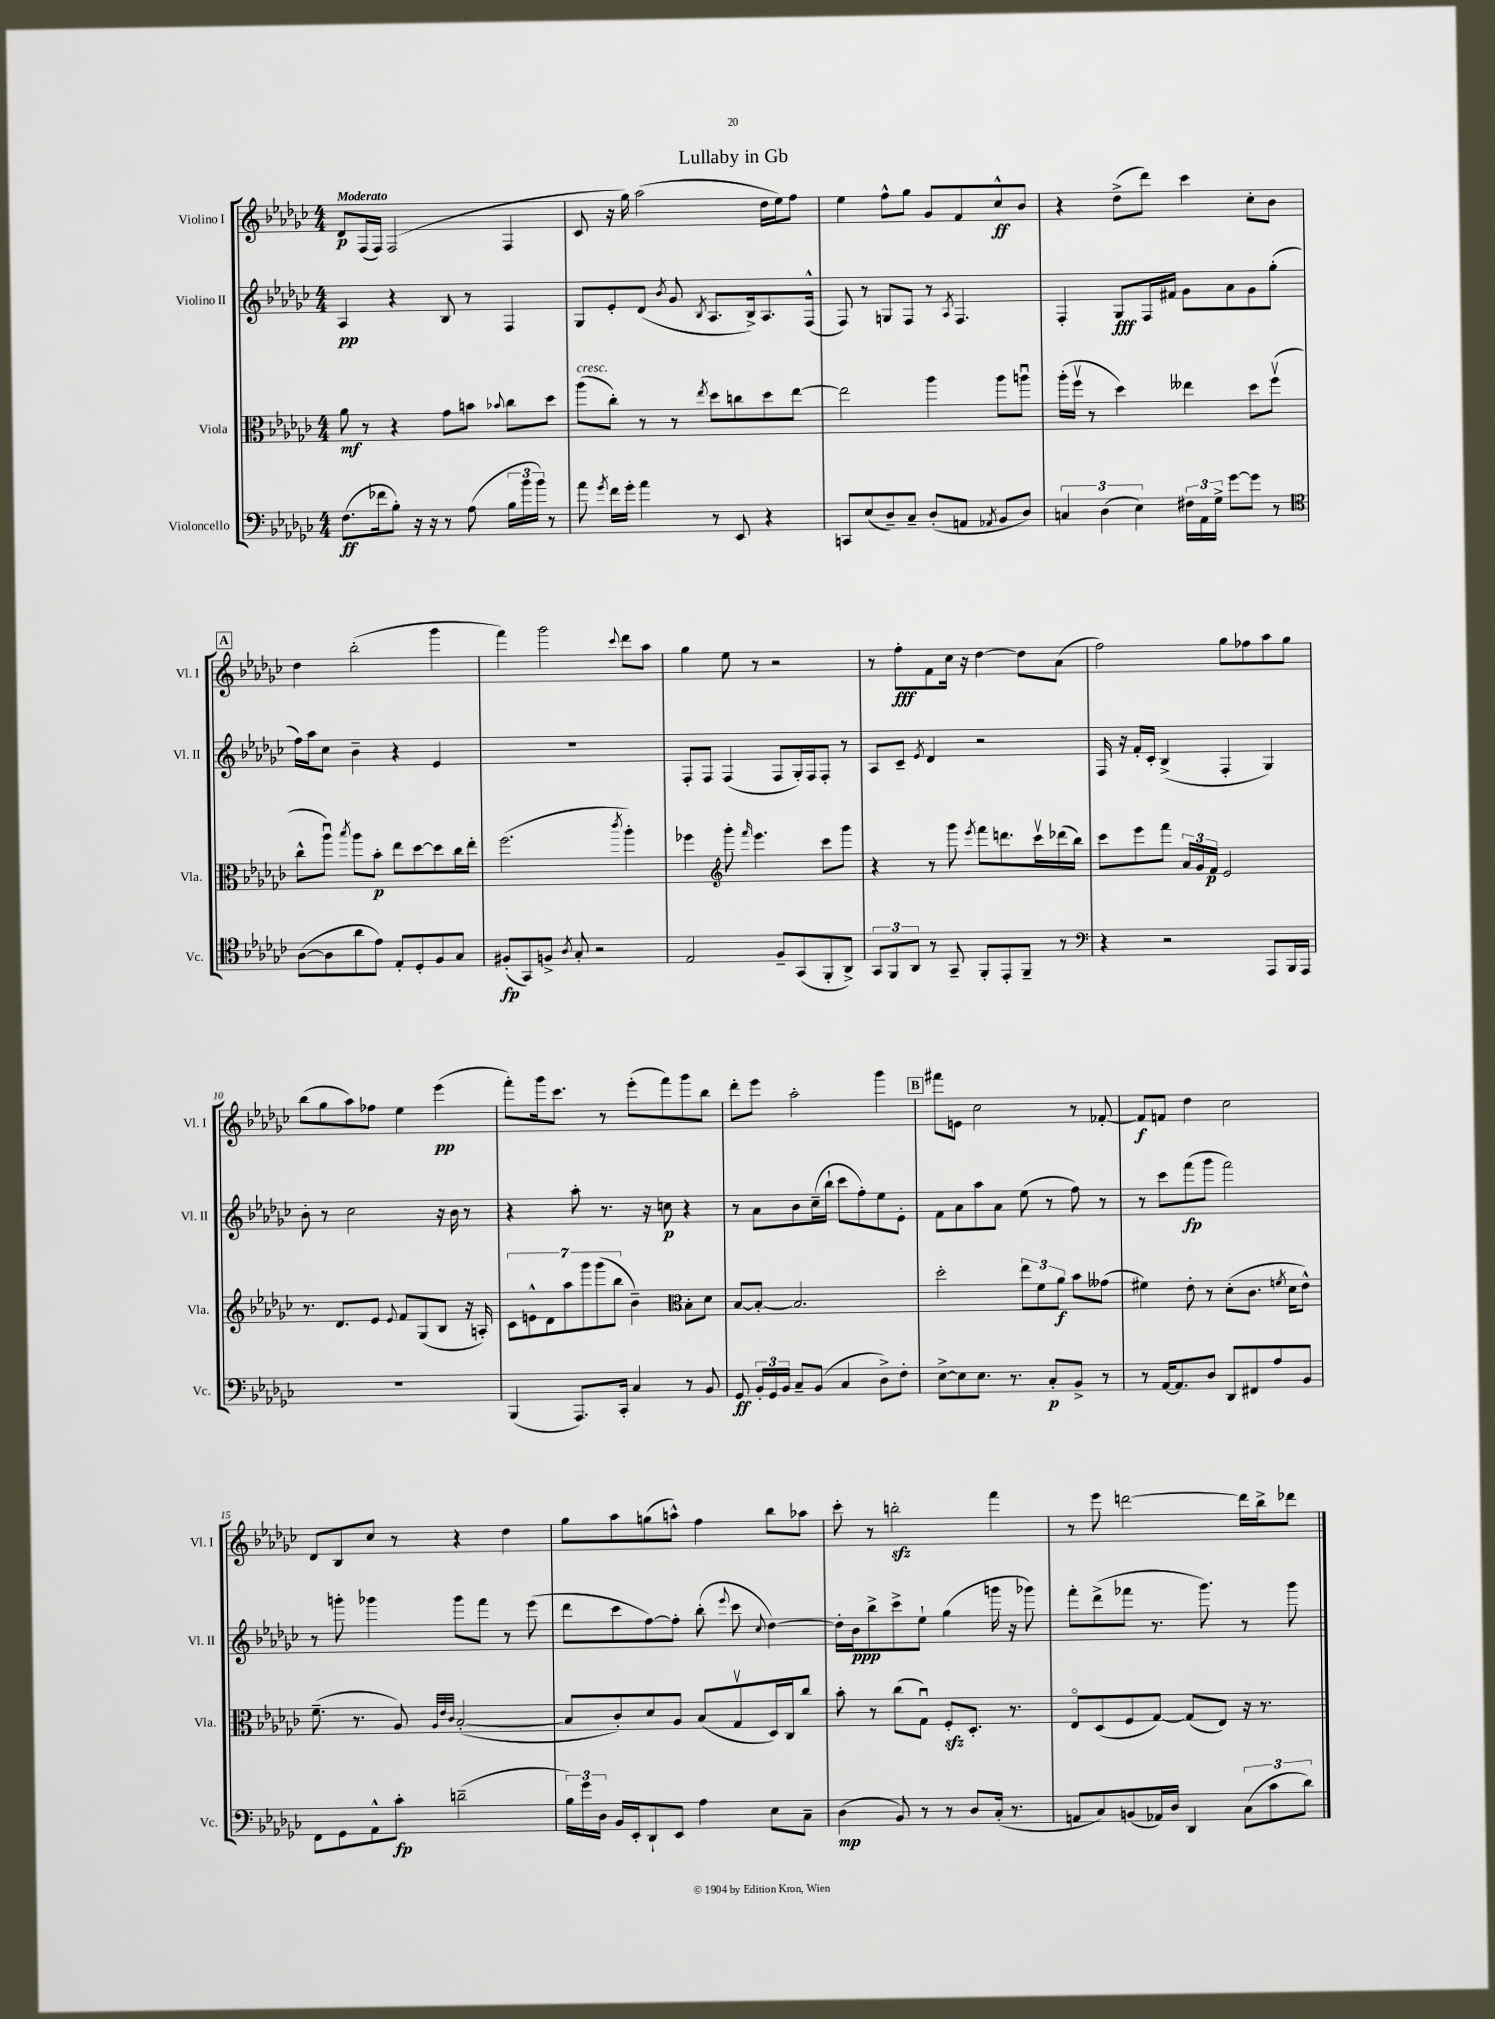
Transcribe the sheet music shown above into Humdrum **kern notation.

**kern	**kern	**kern	**kern
*staff4	*staff3	*staff2	*staff1
*clefF4	*clefC3	*clefG2	*clefG2
*k[b-e-a-d-g-c-]	*k[b-e-a-d-g-c-]	*k[b-e-a-d-g-c-]	*k[b-e-a-d-g-c-]
*M4/4	*M4/4	*M4/4	*M4/4
(8.F	8a-	4A-	8d-
.	8r	.	(16F
16f-	.	.	16F)
8B-')	4r	4r	(2F
16r	.	.	.
16r	.	.	.
8r	8g-	8B-	.
(8A-	8b	8r	.
.	8qqb-	.	.
24B-	8cc-	4F	4F
24b-	.	.	.
24b-)	.	.	.
8r	8dd-	.	.
=	=	=	=
8a-	(8aa-	8G-	8c-
8qg-	.	.	.
16f	8cc-')	8e-'	16r
16g-'	.	.	16gg-)
4a-	8r	(8d-	(2aa-
.	.	8qb-	.
.	8r	8g-	.
.	8qee-	8qB-	.
8r	8dd-	8.A-	.
8EE-	8cc	.	.
.	.	16B-^)	.
4r	8dd-	8.A-	16dd-
.	.	.	16ee-)
.	[8ee-	.	8ff
.	.	(16F^^	.
=	=	=	=
8CC	2ee-]	8F)	4ee-
(8E-	.	8r	.
8D-~)	.	8G	8ff^^
8C-~	.	8F	8gg-
(8D-'	4aa-	8r	8g-
.	.	8qA-	.
8AA	.	4.F	8f
8qAA-	.	.	.
8BB-	8aa-	.	8cc-^^
8D-)	8aau	.	8b-
=	=	=	=
6C	(16aa-'	4F'	4r
.	16ffv	.	.
.	8r	.	.
(6D-	.	.	.
.	4dd-)	8G-	(8dd-^
6E-)	.	.	.
.	.	16F	8ddd-)
.	.	16f#	.
24F#	4ee--	8g-	4ccc-
24AA-	.	.	.
24G-^	.	.	.
[8g-	.	8a-	.
8g-]	8dd-	8g-	8cc-'
8r	(8ffv	(8gg-'	8b-
=	=	=	=
*clefC4	*	*	*
([8A-	8cc-^^	16ff)	4dd-
.	.	16aa-	.
8A-]	8aa-u)	8cc-	.
.	8qbb-	.	.
8a-	8aa-	4b-~	(2bb-'
8e-)	8b-'	.	.
8E-'	8ee-	4r	.
8D-'	[8dd-	.	.
8F	8dd-]	4e-	4ggg-
8G-	16cc-	.	.
.	16ee-'	.	.
=	=	=	=
(8F#'	(2.ff	1r	4fff)
8GG-)	.	.	.
8F^	.	.	2ggg-
8qA-	.	.	.
8G-'	.	.	.
2r	.	.	.
.	8qccc-	.	8qqccc-
.	4aa-')	.	8ddd-
.	.	.	8aa-
=	=	=	=
2E-	4ff-	8F'	4gg-
.	.	8F	.
*	*clefG2	*	*
.	8ggg-'	(4F	8ee-
.	16qqfff	.	.
.	4.eee-	.	8r
8F~	.	8F	2r
(8GG-	.	16G-')	.
.	.	16F	.
8FF'	8ccc-	8F'	.
8AA-^)	8ggg-	8r	.
=	=	=	=
12GG-	4r	8A-	8r
12FF	.	.	.
.	.	8c-~	8ff'
12AA-	.	.	.
.	.	8qe-	.
8r	8r	4d-	8f
8GG-~	8ggg-	.	16cc-
.	.	.	16r
.	8qeee-	.	.
8FF'	8fff	2r	[4dd-
8EE-'	8.ddd	.	.
8FF~	.	.	8dd-]
.	16ccc-v	.	.
8r	(16ddd-	.	(8a-
.	16bb-)	.	.
=	=	=	=
*clefF4	*	*	*
4r	8ccc-	16F	2ff)
.	.	16r	.
.	8eee-	16f'	.
.	.	16c-'	.
2r	8fff	(4B-^	.
.	24a-	.	.
.	24g-	.	.
.	24f	.	.
.	2e-	4F'	8gg-
.	.	.	8ff-
8AAA-	.	4G-)	8aa-
16BBB-	.	.	8gg-
16AAA-	.	.	.
=	=	=	=
1r	8.r	8b-'	(8bb-
.	.	8r	8gg-
.	8.d-	.	.
.	.	2cc-	8aa-)
.	8e-	.	8ff-
.	8qqe-	.	.
.	8f	.	4ee-
.	(8G-	.	.
.	8B-	16r	(4eee-
.	.	16b-	.
.	16r	8r	.
.	16A')	.	.
=	=	=	=
(4BBB-	14c-	4r	8fff')
.	14e^^	.	.
.	.	.	16ggg-
.	14d-	.	.
.	.	.	8.ccc-
.	14aa-	.	.
8.AAA-)	.	8aa-'	.
.	14ggg-	.	.
.	(14ggg-	.	.
.	.	8.r	8r
.	14bb-	.	.
16CC-'	.	.	.
4C-	4b-~)	.	(8eee-'
.	.	16r	.
.	.	8cc	8fff)
*	*clefC3	*	*
8r	8B-'	4r	8ggg-
8BB-	8d-	.	8bb-
=	=	=	=
8GG-	[8B-	8r	8ddd-'
24BB-'	8B-'_	8a-	8eee-
24GG-	.	.	.
24BB-	.	.	.
8C-~	2.B-]	8b-	2aa-'
(8BB-	.	(16cc-~	.
.	.	16bb-`	.
4C-	.	8ccc-	.
.	.	8ff')	.
8D-^)	.	8ee-	4ggg-
8F'	.	8e-'	.
=	=	=	=
[8E-^	2dd-'	8f	8fff#
8E-]	.	8a-	8e
8.E-	.	8aa-	2cc-
.	.	8a-	.
8.r	.	.	.
.	12ee-	(8ee-	.
.	12f	.	.
8C-'	.	8r	.
.	12a-	.	.
8BB-^	8b-	8ff)	8r
8r	(8g--	8r	[8f-'
=	=	=	=
8r	4f#)	8r	8f-]
[16AA-	.	8ccc-	8f
8.AA-]	.	.	.
.	8e-'	(8fff	4dd-
8D-	8r	8ggg-	.
8DD-	(8d-'	2fff)	2cc-
8FF#	8.c-	.	.
8A-	.	.	.
.	8qf	.	.
.	16d-	.	.
8BB-	8e-^^)	.	.
=	=	=	=
8FF	(8.f~	8r	8d-
8GG-	.	8ggg'	8B-
.	8.r	.	.
8AA-^^	.	4ggg-	8cc-
8c-'	8A-)	.	8r
.	32qqA-	.	.
.	32qqe-	.	.
.	32qqc-	.	.
(2d~	([2B-'	8ggg-	4r
.	.	8fff	.
.	.	8r	4dd-
.	.	(8eee-	.
=	=	=	=
24B-)	8B-]	8ddd-	8gg-
24g-	.	.	.
24D-	.	.	.
16BB-	8c-')	8ccc-	8aa-
16EE-'	.	.	.
8DD-`	8d-	[8ff)	(8gg
8EE-	8A-	8ff']	8aa^^)
4A-	(8B-	(8bb-'	4ff
.	.	8qqeee-	.
.	8G-v	8ccc-	.
.	.	8qqcc-	.
8E-	16D-)	[4dd-)	8bb-
.	16C-	.	.
8C-~	8cc-	.	8aa-
=	=	=	=
(4D-	8b-'	16dd-']	8ccc-'
.	.	16b-	.
.	8r	8bb-^	8r
8BB-)	(8cc-	8ccc-^	2bb'
8r	8G-u)	8ee-`	.
8r	8F'	(4gg-	.
8D-	8.D-'	.	.
(16C-'	.	16ggg	4fff
8.r	8.r	16r	.
.	.	8ggg-)	.
=	=	=	=
8AA	8E-o	8fff'	8r
8C-)	(8D-	(8ddd-^	8eee-
(8BB	8F	8fff-	[2ddd
16AA-)	[8G-)	8.r	.
16D-	.	.	.
4DD-	(8G-]	.	.
.	.	8.ggg-)	.
.	8E-)	.	.
(12C-	16r	8r	16ddd]
.	8.r	.	16bb-^
12c-	.	.	.
.	.	8ggg-	8ddd-
12d-)	.	.	.
==	==	==	==
*-	*-	*-	*-
